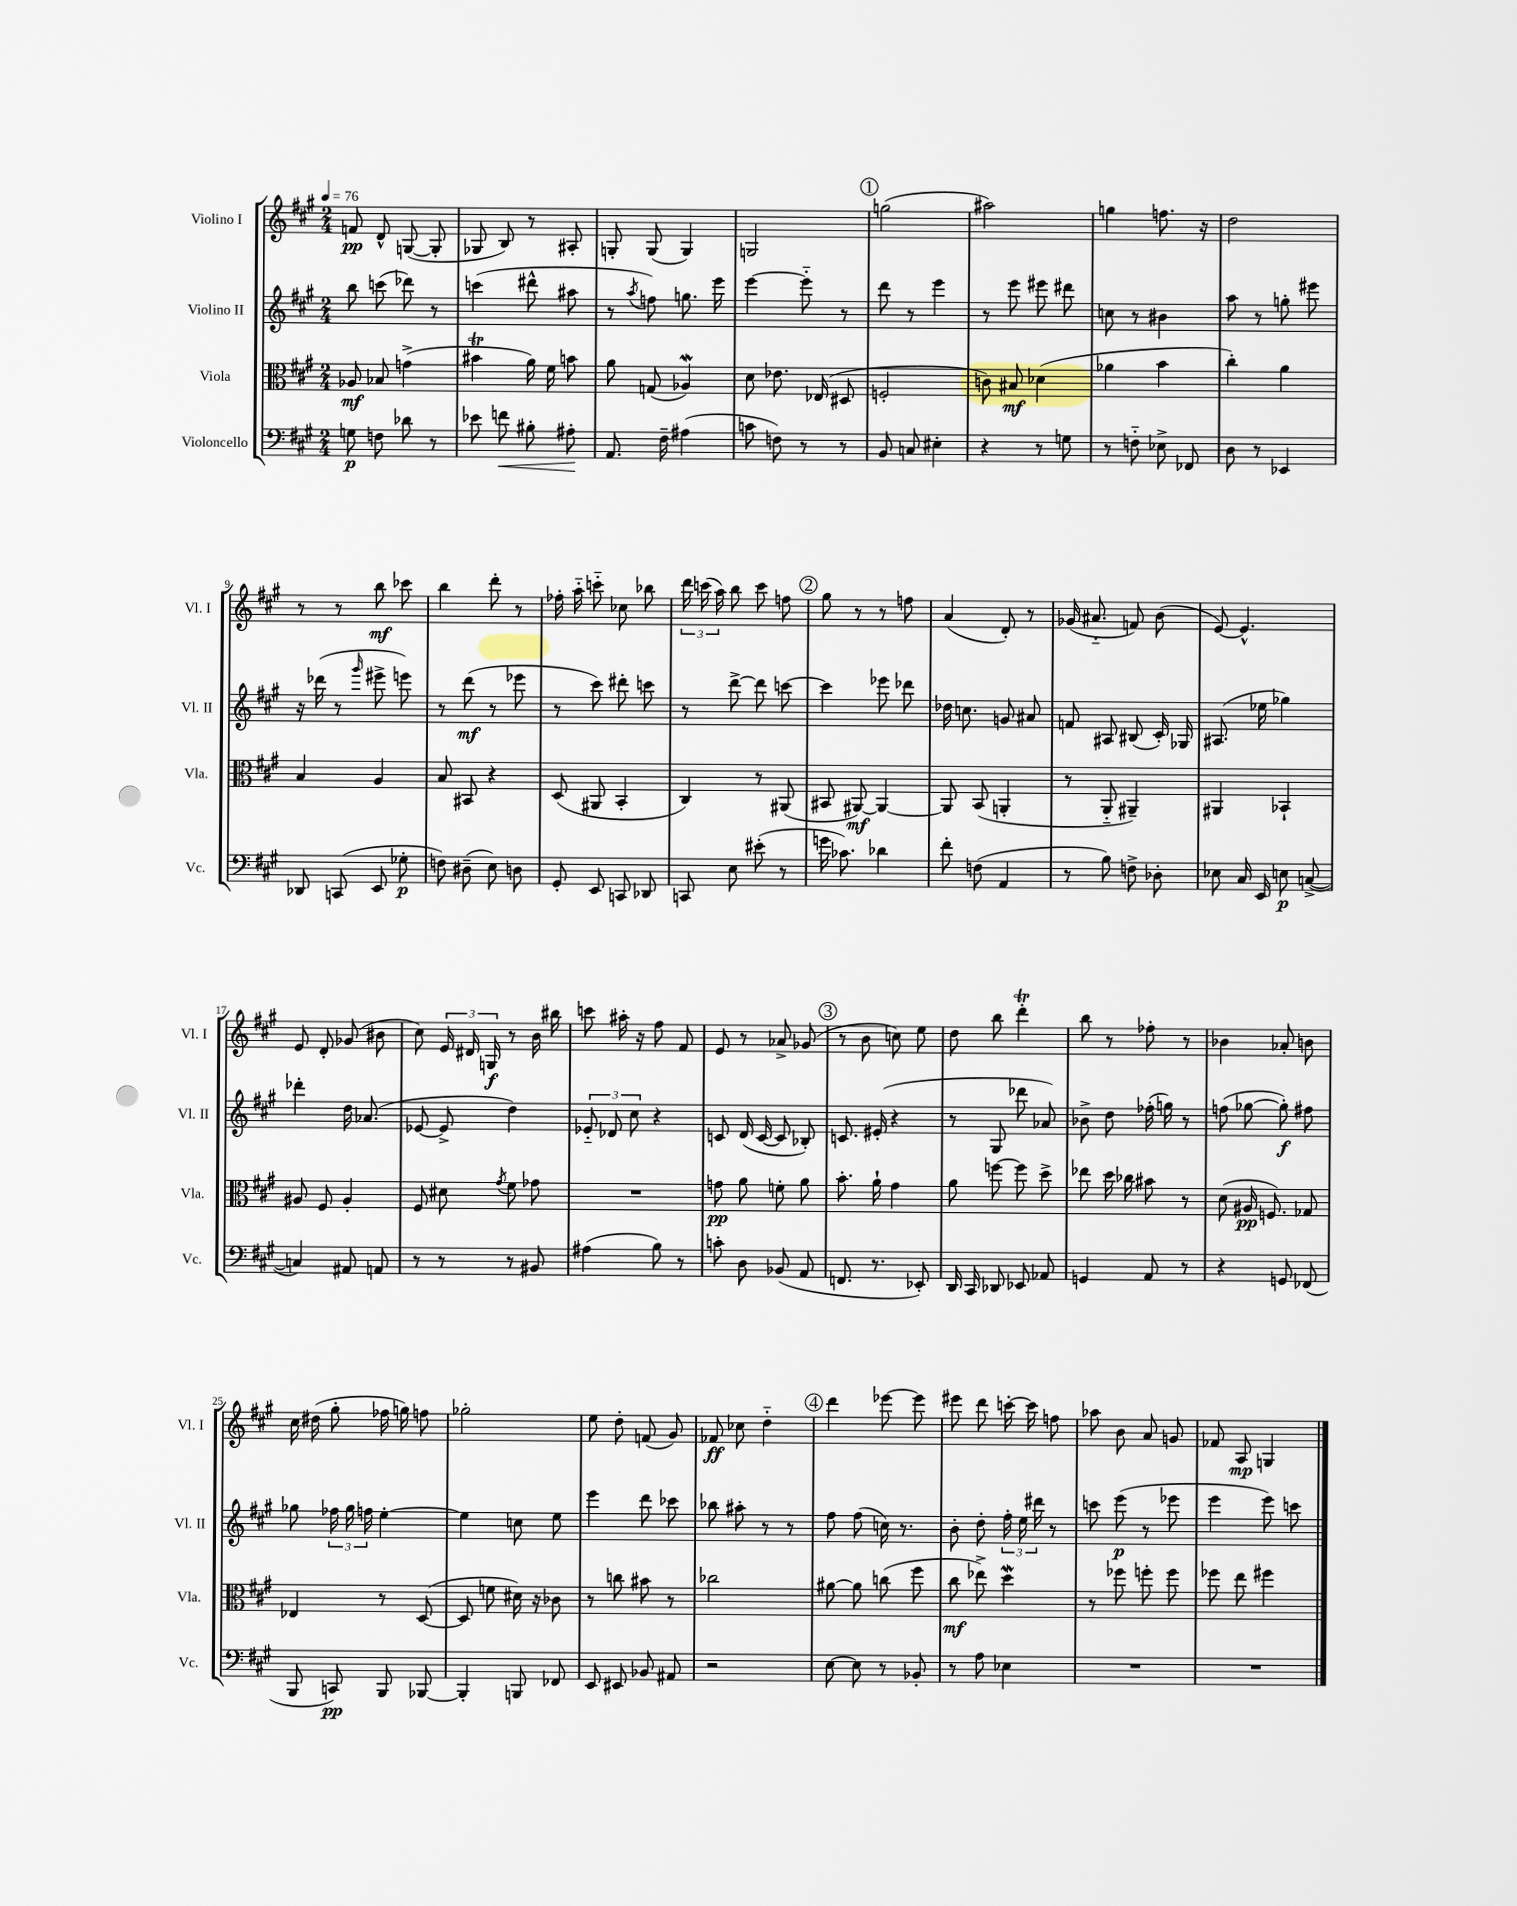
<<
\new StaffGroup <<
\new Staff = "s0" \with { instrumentName = "Violino I" shortInstrumentName = "Vl. I" } {
    \clef treble \key a \major \numericTimeSignature \time 2/4 \tempo 4 = 76
    \autoBeamOff f'8\pp d'8-^ g8~( g8-. |
    ges8 b8) r8 ais8-. |
    g8-. g8( g4) |
    g2 |
    \mark \markup { \circle "1" } g''2( |
    ais''2) |
    g''4 f''8. r16 |
    d''2 |
    r8 r8 b''8\mf ces'''8 |
    b''4 d'''8-. r8 |
    fes''16-. a''16-_ c'''8-_ ces''8 bes''8 |
    \tuplet 3/2 { d'''16 c'''16( a''16) } b''8 c'''8 f''8 |
    \mark \markup { \circle "2" } gis''8 r8 r8 f''8 |
    a'4( d'8-.) r8 |
    ges'16( ais'8.-_ f'8) b'8( |
    e'8~) e'4.-^ |
    e'8 d'8-. ges'8( bis'8 |
    cis''8) \tuplet 3/2 { e'16 dis'16 g16\f } r8 b'16 bis''16 |
    c'''8 ais''16-. r16 fis''8 fis'8 |
    e'8 r8 aes'8-> ges'8( |
    \mark \markup { \circle "3" } r8 b'8 c''8) e''8 |
    d''8 b''8 d'''4-.\trill |
    b''8 r8 fes''8-. r8 |
    bes'4 aes'8-. b'8 |
    cis''16 dis''16( gis''8-. fes''16 g''16) f''8 |
    ges''2-. |
    e''8 d''8-. f'8( gis'8) |
    fes'8\ff ces''8 d''4-_ |
    \mark \markup { \circle "4" } d'''4 ees'''8~ ees'''8 |
    eis'''8 d'''8 c'''16~-. c'''16 f''8 |
    aes''8 b'8 a'8 g'8 |
    fes'8 a8\mp g4 \bar "|." |
}
\new Staff = "s1" \with { instrumentName = "Violino II" shortInstrumentName = "Vl. II" } {
    \clef treble \key a \major \numericTimeSignature \time 2/4
    \autoBeamOff b''8 c'''8( des'''8) r8 |
    c'''4( dis'''8-^ ais''8 |
    r8 \acciaccatura { a''8 } f''8) g''8. e'''16 |
    e'''4~ e'''8-_ r8 |
    \mark \markup { \circle "1" } d'''8 r8 e'''4 |
    r8 e'''8 eis'''8 dis'''8 |
    c''8 r8 bis'4 |
    a''8 r8 g''8-. eis'''8 |
    r16 des'''16( r8 \grace { gis'''16 } eis'''8-> e'''8) |
    r8 d'''8\mf( r8 ees'''8 |
    r8 cis'''8) dis'''8-. c'''8 |
    r8 d'''8~-> d'''8 c'''8~ |
    \mark \markup { \circle "2" } c'''4 ees'''8 des'''8 |
    des''16 c''8. g'8 ais'8 |
    f'8 ais8 bis8( cis'16-.) ges16 |
    ais8.( ees''16 ges''4) |
    des'''4-. d''16 aes'8.( |
    ees'8~ ees'8-> d''4) |
    \tuplet 3/2 { ees'8-_ des'8 cis''8 } r4 |
    c'8 d'16( c'16~ c'8 bes8-.) |
    \mark \markup { \circle "3" } c'8. eis'16-.( r4 |
    r8 gis8 des'''8 aes'8) |
    bes'8-> d''8 fes''16-.( g''16) r8 |
    f''8( ges''8~ ges''8-.\f) fis''8 |
    ges''8 \tuplet 3/2 { fes''16 ges''16 f''16 } e''4~-. |
    e''4 c''8 e''8 |
    e'''4 d'''8 ces'''8 |
    bes''8 ais''8-. r8 r8 |
    \mark \markup { \circle "4" } fis''8 fis''8( c''16) r8. |
    b'8-. d''8-. \tuplet 3/2 { fis''16-. e''16 dis'''16 } r8 |
    c'''8 e'''8\p( r8 ees'''8 |
    e'''4 e'''8) c'''8 \bar "|." |
}
\new Staff = "s2" \with { instrumentName = "Viola" shortInstrumentName = "Vla." } {
    \clef alto \key a \major \numericTimeSignature \time 2/4
    \autoBeamOff aes8\mf bes8 g'4->( |
    bis'4\trill a'16) fis'16 b'8 |
    a'8 g8( aes4\mordent) |
    d'8 ees'8. ees16( dis8 |
    \mark \markup { \circle "1" } f2-. |
    c'8) bis8\mf des'4( |
    aes'4 b'4 |
    cis''4-.) a'4 |
    b4 a4 |
    b8 bis,8 r4 |
    d8( ais,8 b,4-. |
    cis4) r8 ais,8( |
    \mark \markup { \circle "2" } bis,8 ais,8~\mf) ais,4~ |
    ais,8 b,8( a,4-. |
    r8 a,8-_ ais,4--) |
    ais,4 bes,4-! |
    ais8 fis8 ais4-. |
    fis8 dis'8 \acciaccatura { gis'8 } fis'8 ges'8 |
    R2 |
    g'8\pp a'8 f'8-. a'8 |
    \mark \markup { \circle "3" } b'8.-. a'16-! gis'4 |
    a'8 f''8~ f''8 d''8-> |
    ees''8 d''16 ces''16 bis'8 r8 |
    d'8( ais16\pp f8.) ges8 |
    ees4 r8 d8~( |
    d8 f'8 dis'16) r16 ces'8 |
    r8 c''8 bis'8 r8 |
    ces''2 |
    \mark \markup { \circle "4" } ais'8~ ais'8 c''8( fis''8 |
    cis''8\mf ees''8->) d''4\mordent |
    r8 fes''8 f''8-. f''8 |
    fes''8 e''8 fis''4 \bar "|." |
}
\new Staff = "s3" \with { instrumentName = "Violoncello" shortInstrumentName = "Vc." } {
    \clef bass \key a \major \numericTimeSignature \time 2/4
    \autoBeamOff g8\p f8 des'8 r8 |
    ees'8 f'8\< bis8-. ais8-.\! |
    a,8. fis16-- ais4( |
    c'8 f8) r8 r8 |
    \mark \markup { \circle "1" } b,8 c8 eis4-. |
    r4 r8 g8 |
    r8 f8-_ ees8-> fes,8 |
    d8 r8 ees,4 |
    des,8 c,8( e,8 ges8-.\p |
    f8) dis8--( e8) d8 |
    gis,8-. e,8 c,8 des,8 |
    c,8 e8 eis'8-.( r8 |
    \mark \markup { \circle "2" } g'16 ces'8.) des'4 |
    fis'8-. f8( a,4 |
    r8 b8) f8-> des8-. |
    ees8 cis16 e,16 e8\p c8~->( |
    c4) ais,8 a,8 |
    r8 r8 r8 bis,8 |
    ais4( b8) r8 |
    c'8-. d8 bes,8( a,8 |
    \mark \markup { \circle "3" } f,8. r8. ees,8-.) |
    d,16 cis,16 des,8 ees,8 aes,8 |
    g,4 a,8 r8 |
    r4 g,8 fes,8( |
    b,,8 c,8\pp) b,,8 bes,,8~ |
    bes,,4-. b,,8 fes,8 |
    e,8 eis,8 bes,8 ais,8 |
    r2 |
    \mark \markup { \circle "4" } e8~ e8 r8 bes,8-. |
    r8 a8 ees4 |
    R2 |
    R2 \bar "|." |
}
>>
>>
